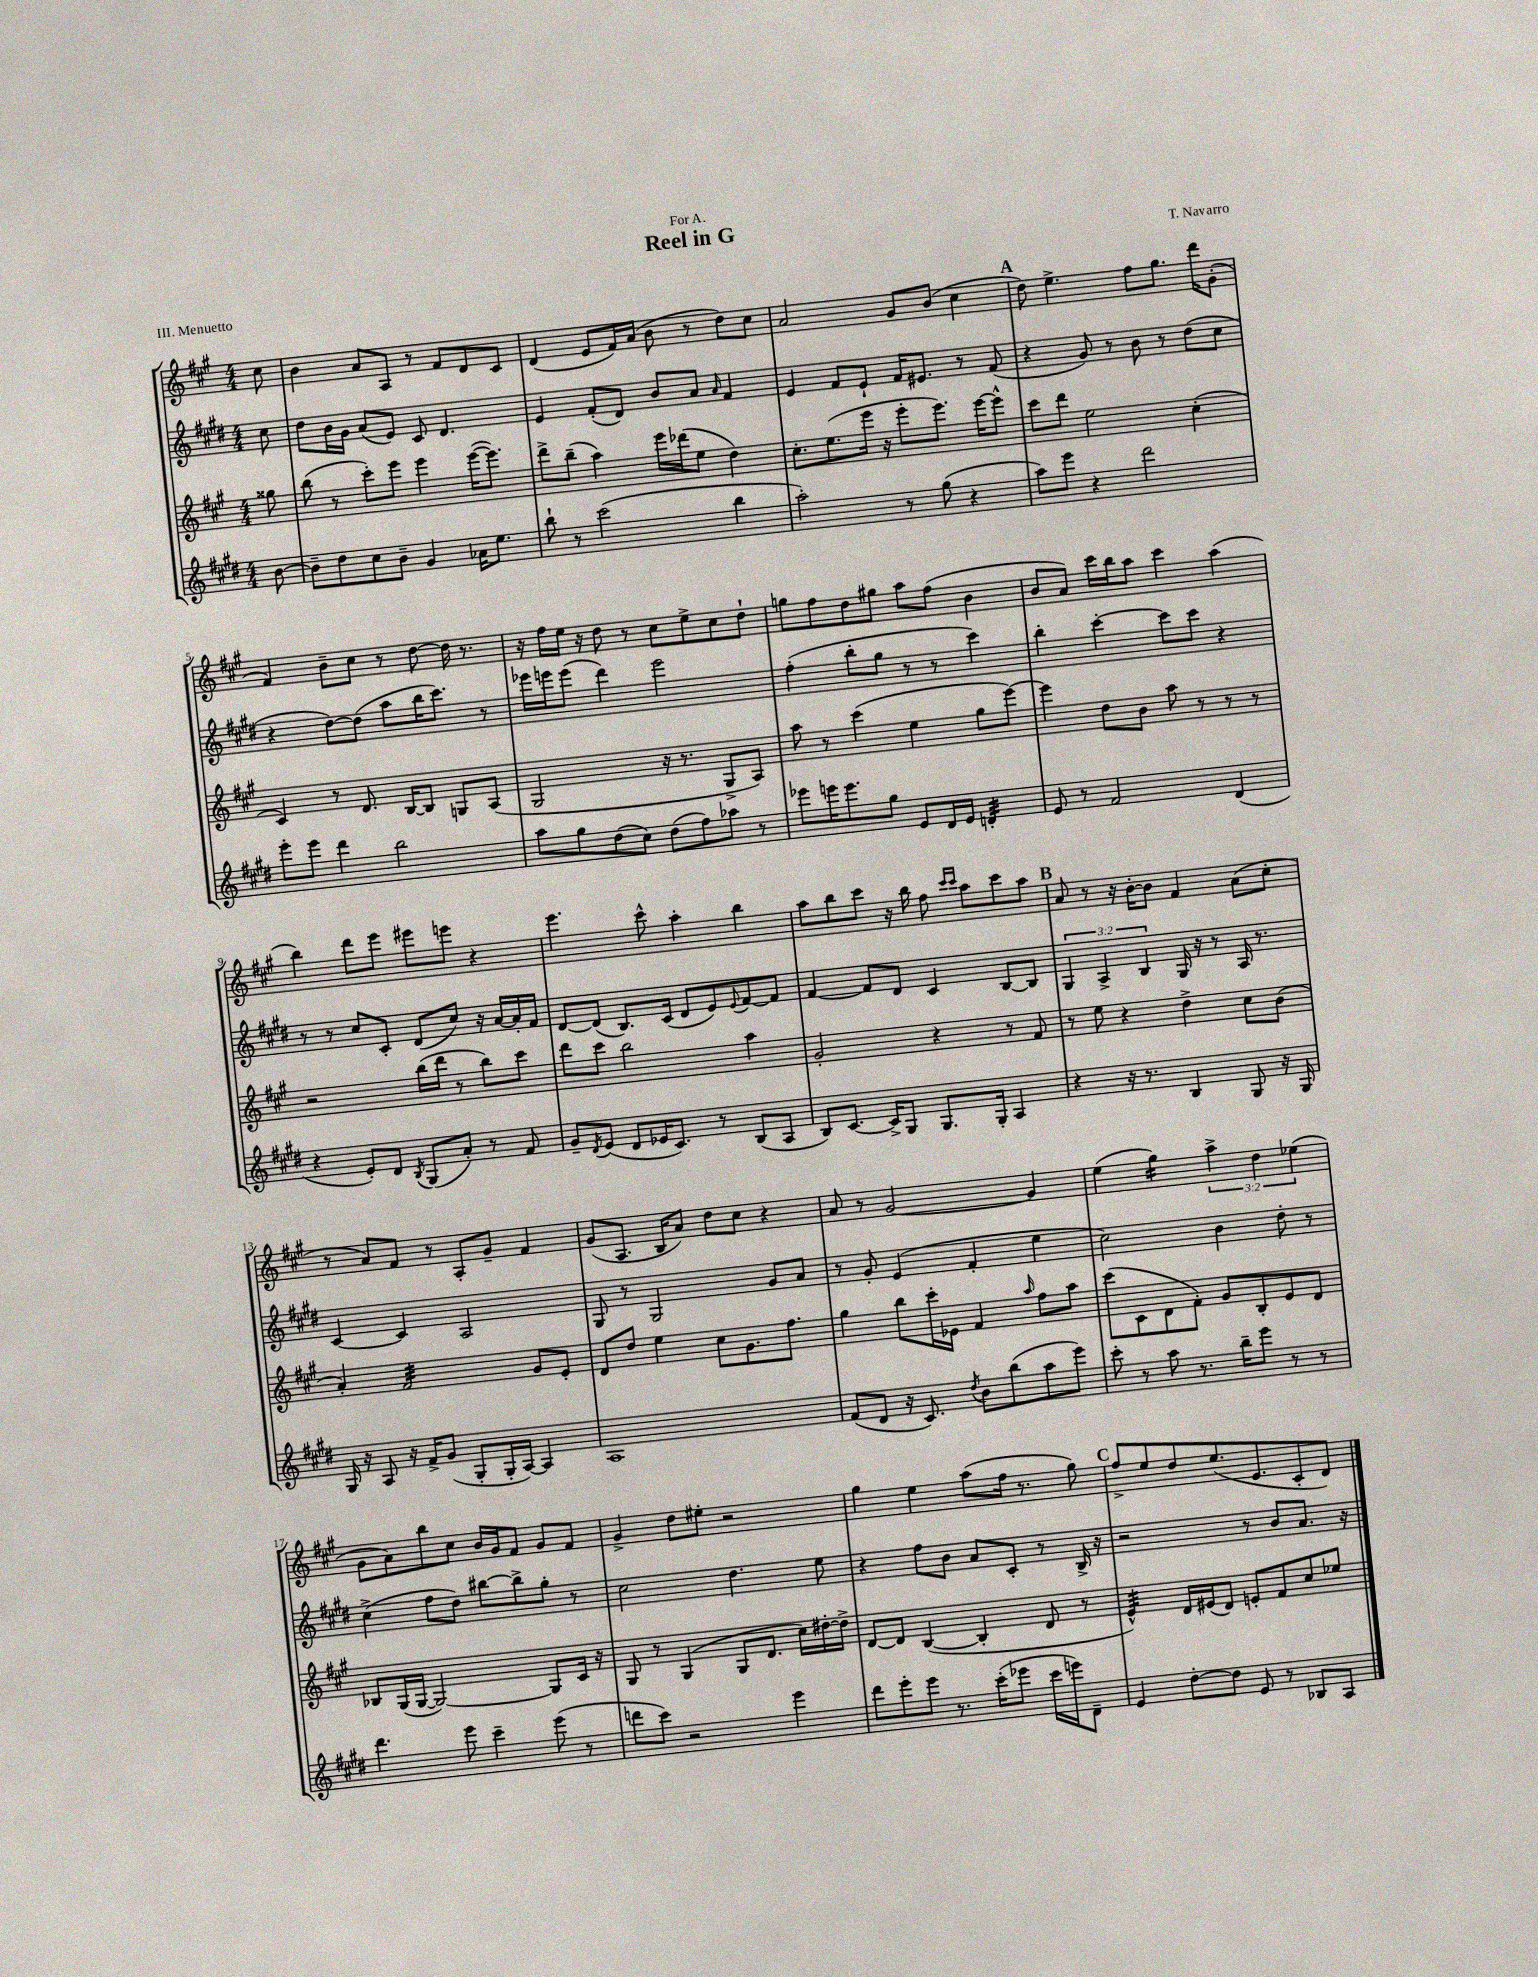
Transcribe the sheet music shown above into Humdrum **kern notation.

**kern	**kern	**kern	**kern
*staff4	*staff3	*staff2	*staff1
*clefG2	*clefG2	*clefG2	*clefG2
*k[f#c#g#d#]	*k[f#c#g#]	*k[f#c#g#d#]	*k[f#c#g#]
*M4/4	*M4/4	*M4/4	*M4/4
[8b\	8gg##\	8cc#\	8cc#\
=	=	=	=
8b~\]L	(8bb\	8dd#\L	4b\
8dd#\	8r	16b\L	.
.	.	16g#\JJ	.
8cc#\	8ccc#'\L)	(8a/L	8a/L
8b~\J	8eee\J	8e/J)	8A/J
4g#/	4eee\	8c#/	8r
.	.	4.d#/	8f#/L
16a-\LK	([16eee\LK	.	8d/
8.ee\J	8.eee\]J)	.	.
.	.	.	8c#/J
=	=	=	=
8bb`\	8ddd^\L	4e/	(4d/
8r	(8bb~\J	.	.
(2ccc#\	4aa\)	(8f#'/L	8e/L
.	.	8d#/J)	16f#/L)
.	.	.	(16a/JJ
.	16eee\LL	8b/L	8b\
.	(16ddd-\J	.	.
.	8ee\J	8a/J	8r
.	.	16qqa/	.
4bb\	4dd\)	4f#/	8dd\L)
.	.	.	8cc#\J
=	=	=	=
2aa'\)	8.cc#'\L	4e/	2a/
.	(8.ee\	.	.
.	.	8f#/L	.
.	16eee\Jk	8e`/J	.
.	16r	.	.
8r	8eee'\L	16f#/LK	8g#/L
.	.	8.e#/J	.
(8gg#\	8.eee\J)	.	(8b/J
4r	.	8r	4cc#\
.	[16eee\LK	.	.
.	8eee^^\]J	(8f#/	.
=	=	=	=
8aa\L)	8ccc#\L	4r	8dd\)
8eee\J	8ddd\J	.	4.ee^\
4r	2ee\	8g#/)	.
.	.	8r	.
2ddd#\	.	8b\	8ff#\L
.	.	8r	8.gg#\J
.	(4cc#'\	(8dd#\L	.
.	.	.	16ddd\LK
.	.	8cc#\J	(8g#'\J
=	=	=	=
8eee'\L	4c#/)	4r	4f#/)
8eee\J	.	.	.
4ddd#\	8r	[8dd#\L)	8b~\L
.	8.d/	(8dd#\]J	8cc#\J
2bb\	.	8aa\L	8r
.	[16B/LK	.	.
.	8B/]J	16bb\K	[8dd\
.	.	8.ccc#\J)	.
.	8G/L	.	16dd\]
.	.	.	8.r
.	(8A/J	8r	.
=	=	=	=
8aa\L	2G#/	16eee-\LL	16r
.	.	16eee\J	16ff#\LL
8gg#\	.	(8eee\J	16ee\JJ
.	.	.	16r
(8dd#\	.	4ddd#\)	8dd\
8cc#\J)	.	.	8r
(8dd#\L	16r	2eee\	8cc#\L
.	8.r	.	.
8ff#\)	.	.	8ee^\
8aa-\J	8G#^/L	.	8cc#\
8r	8A/J)	.	8dd`\J
=	=	=	=
8eee-\L	8aa\	(4ff#'\	8gg\L
16eee\K	8r	.	8ff#\
8.eee\	.	.	.
.	(4ccc#\	8bb'\L	8dd\
8gg#\J	.	8gg#\J	8gg#\J
8e/L	4ee\	8r	8aa\L
16d#/L	.	8r	(8ff#\J
16e/JJ	.	.	.
4d'/	8gg#\L	4ccc#\)	4b\
.	[8eee\J)	.	.
=	=	=	=
8e/	4eee\]	4bb'\	8b/L
8r	.	.	8a/J)
2f#/	8dd\L	[4ccc#'\	16ccc#\LL
.	.	.	16bb\J
.	8b\J	.	8aa\J
.	8aa\	8ccc#\]L	4ccc#\
.	8r	8ccc#\J	.
(4d#/	8r	4r	(4aa\
.	8r	.	.
=	=	=	=
4r	2r	8r	4bb\)
.	.	8r	.
8e'/L)	.	8cc#/L	8ddd\L
8d#/J	.	8c#'/J	8eee\J
8qB/	.	.	.
(8G#/L	(16bb\LL	(8d#/L	8eee#\L
.	16ddd\JJ	.	.
8a'/J)	8r	8cc#/J)	8eee\J
8r	8bb\L)	16r	4r
.	.	[16a/LL	.
8f#/	8ccc#\J	16a'/]	.
.	.	16f#/JJ	.
=	=	=	=
8g#~/L	8ddd\L	[8d#/L	4.eee\
8qd#/	.	.	.
(8e/J	8ccc#\J	(8d#/]J	.
8d#/L	2bb\	8.B/L)	.
16e-/K	.	.	8ccc#^^\
8.c#/J)	.	(16c#/Jk	.
.	.	8d#/L	4aa'\
8r	.	8e/)	.
.	.	8qqe/	.
(8B/L	4aa\	[8f#/	4bb\
8A/J	.	8f#/]J	.
=	=	=	=
8B/L)	2g#'/	[4f#/	8aa\L
[8.c#/J	.	.	8bb\
.	.	8f#/]L	8ccc#\J
16c#^/]LK	.	.	.
8G#/J	.	8d#/J	16r
.	.	.	16bb\
8.G#/L	4r	4c#/	8ff#\
.	.	.	16qqccc#/LL
.	.	.	16qqccc#/JJ
.	.	.	8aa\L
16G#'/Jk	.	.	.
4A/	8r	[8B/L	8ccc#\
.	8f#/	8B/]J	8aa\J
=	=	=	=
4r	8r	6G#/	8a/
.	8ee\	.	8r
.	.	6A^/	.
16r	4r	.	16r
8.r	.	.	[16b'\LK
.	.	6B/	.
.	.	.	8b\]J
4B/	4dd^\	16G#/	4f#/
.	.	16r	.
.	.	8r	.
8G#/	8cc#\L	16A/	(8a\L
.	.	8.r	.
16r	(8b\J	.	8cc#'\J
16G#/	.	.	.
=	=	=	=
16G#/	4a'/)	[4c#/	8r
16r	.	.	.
8A/	.	.	8a/L)
16r	2f#/	4c#/]	8f#/J
16f#^/LK	.	.	.
(8g#/J	.	.	8r
8G#'/L	.	2A/	8A'/L
16G#'/L	.	.	8g#~/J
[16A/JJ)	.	.	.
4A/]	8g#/L	.	4f#/
.	8e'/J	.	.
=	=	=	=
1A	8d/L	8G#/	(8g#/L
.	8dd/J	8r	8.A/J
.	4ee\	2G#/	.
.	.	.	16B/LK
.	.	.	8a/J)
.	8cc#\L	.	8dd\L
.	8.g#\	.	8cc#\J
.	.	8g#/L	4r
.	8.ff#\J	.	.
.	.	8a/J	.
=	=	=	=
(8f#/L	4gg#\	8r	8a/
8d#/J	.	8g#'/	8r
16r	8bb\L	(4e/	[2g#/
8.c#/)	.	.	.
.	16ccc#'\L	.	.
.	16e-\JJ	.	.
8qdd#/	.	.	.
8b\L	4f#/	4f#'/	.
(8bb\	.	.	.
.	16qqaa/	.	.
8aa\	8ff#\L	4ee\	4g#/]
8eee\J)	8aa\J	.	.
=	=	=	=
8ccc#'\	(8ccc#\L	2cc#\)	(4ee\
8r	8c#\	.	.
8aa\	8d\	.	4gg#\)
8.r	8f#'\J)	.	.
.	8g#/L	4b\	6aa^\
16bb~\LK	.	.	.
8eee\J	8B'/	.	.
.	.	.	6dd\
8r	8e/	8dd#'\	.
.	.	.	(6ee-\
8r	8d/J	8r	.
=	=	=	=
4.ddd#\	8B-/L	(4cc#^\	8g#\L
.	(16G#/L	.	8a\)
.	[16G#/JJ	.	.
.	2G#/_)	8ff#\L	8bb\
8eee\	.	8dd#\J)	8cc#\J
4ccc#~\	.	[8bb#\L	16b/LL
.	.	.	16g#/J
.	.	8bb#^\]	8f#/J
(8eee\	8G#/]L	8gg#'\J	8g#/L
8r	16c#/Jk	8r	8f#/J
.	16r	.	.
=	=	=	=
8ddd\L	8G#/	2cc#\	4g#^/
8ccc#\J)	8r	.	.
2r	(4G#/	.	8dd\L
.	.	.	8ee#'\J
.	8G#/L	4.dd#\	2r
.	8.d/J	.	.
4eee\	.	.	.
.	16cc#\LL)	.	.
.	[16dd#'\	8ee\	.
.	16dd#^\]JJ	.	.
=	=	=	=
8ddd#\L	[8d/L	4r	4gg#\
8eee'\	8d/]J	.	.
8eee\J	([4B/	8ff#\L	4ee\
8.r	.	8b\J	.
.	4B'/]	8a/L	(8aa\L
(16ccc#'\LK	.	.	.
8eee-\J	.	8c#'/J	16ff#\Jk
.	.	.	8.r
16ccc#\LL	8d/	8r	.
16eee\J)	.	.	.
8d#~\J	8r	16B^/	8gg#\)
.	.	16r	.
=	=	=	=
4e/	4e^^/)	2r	8ff#^/L
.	.	.	8ee/
[8dd#'\L	16d/LL	.	8dd/
.	(16e#/J	.	.
8dd#\]J	8d/J)	.	(8.ee/
8e/	8e'/L	8r	.
.	.	.	8.e/
8r	8f#/	8b/L	.
8B-/L	8cc#/	8.a/J	8c#'/
8A/J	8ee-/J	.	8d/J)
.	.	16r	.
==	==	==	==
*-	*-	*-	*-
